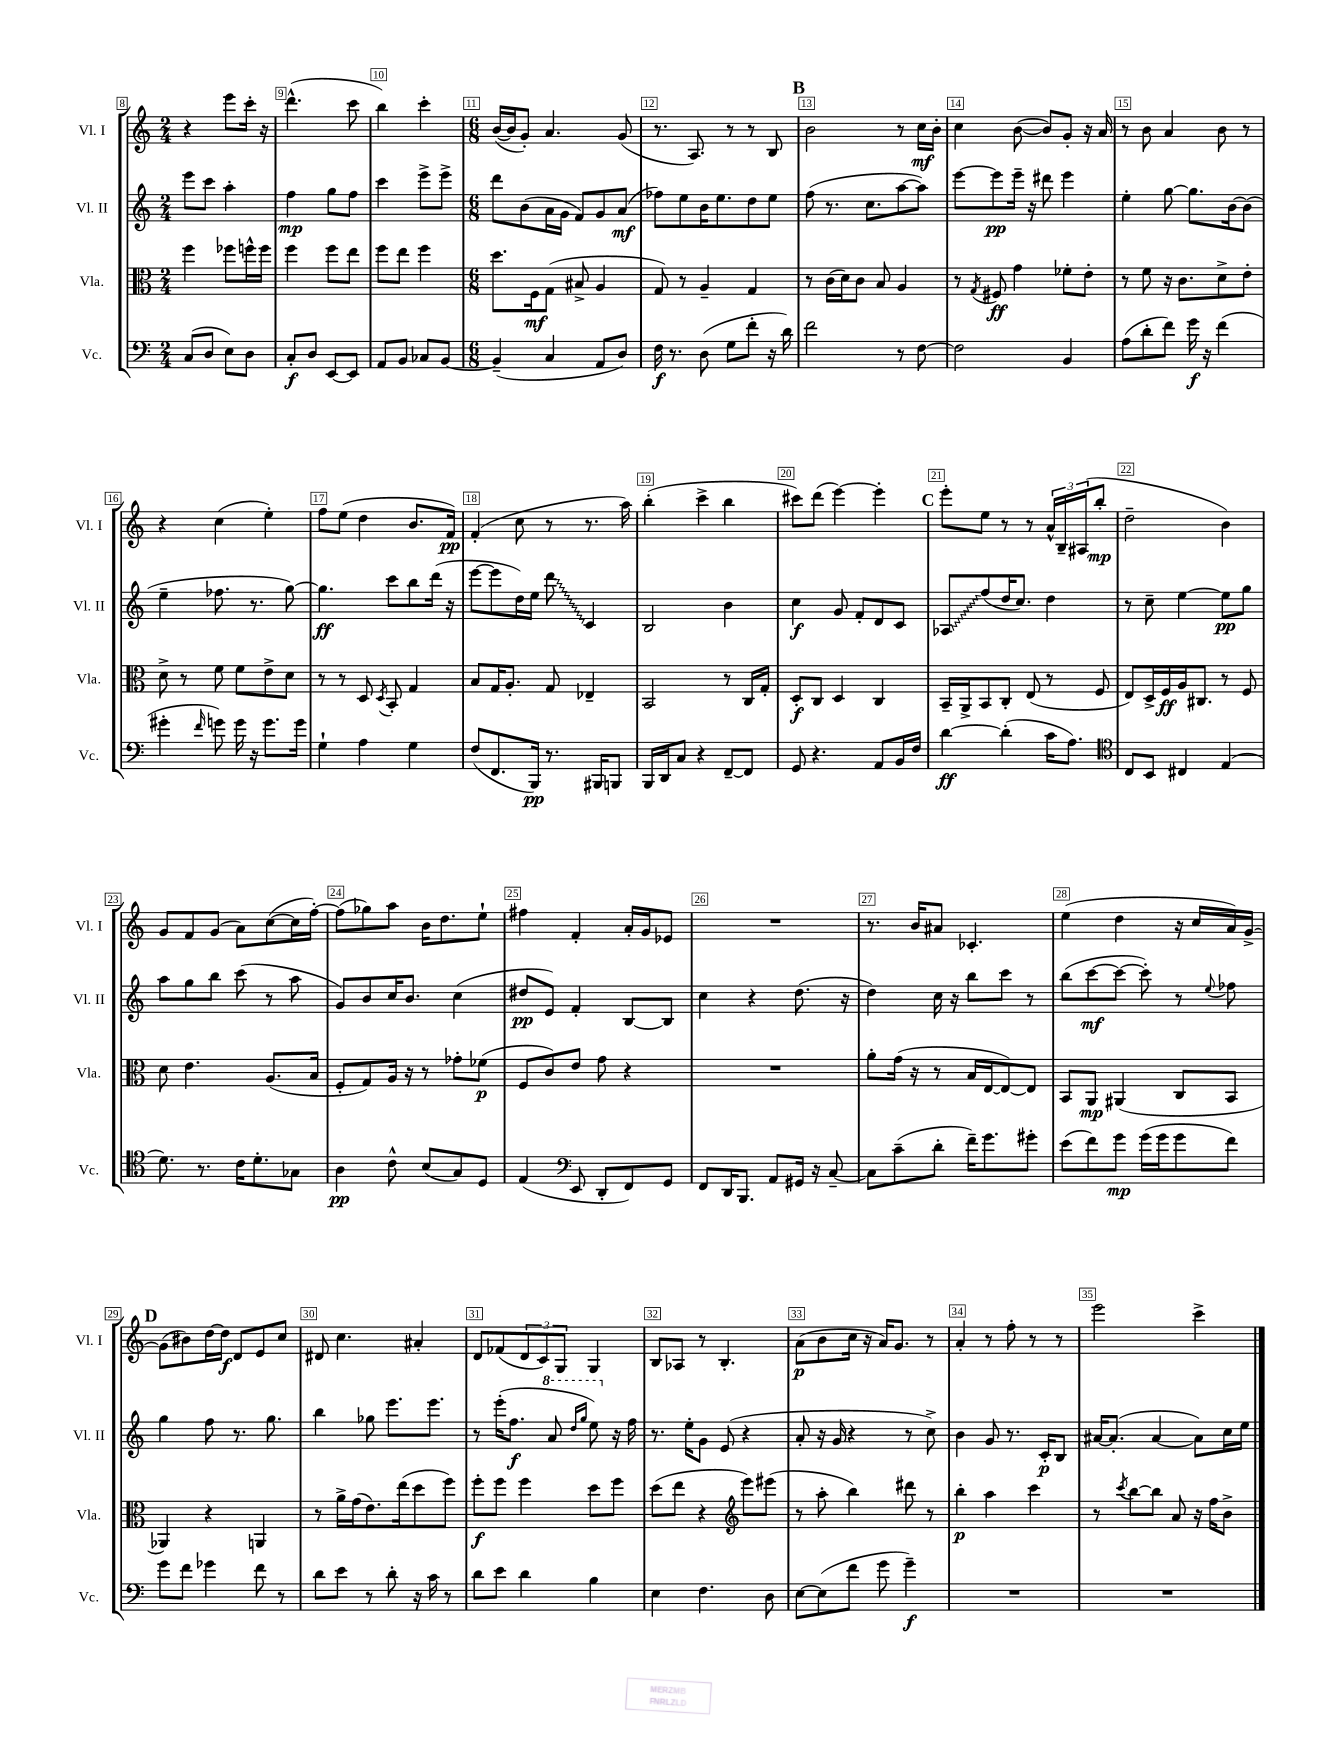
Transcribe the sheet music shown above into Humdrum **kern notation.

**kern	**kern	**kern	**kern
*staff4	*staff3	*staff2	*staff1
*clefF4	*clefC3	*clefG2	*clefG2
*k[]	*k[]	*k[]	*k[]
*M2/4	*M2/4	*M2/4	*M2/4
(8C	4ff	8eee	4r
8D	.	8ccc	.
8E)	8ff-	4aa'	8eee
8D	16ff^^	.	16ccc'
.	16ff	.	16r
=	=	=	=
8C'	4ff	4ff	(4.ddd^^
8D	.	.	.
[8EE	8ff	8gg	.
8EE]	8ee	8ff	8ccc
=	=	=	=
8AA	8ff	4ccc	4bb)
8BB	8ee	.	.
8C-	4ff	8eee^	4ccc'
[8BB	.	8eee^	.
=	=	=	=
*M6/8	*M6/8	*M6/8	*M6/8
(4BB~]	8.dd	8ddd	([16b
.	.	.	16b]
.	.	(8b	8g')
.	16F	.	.
4C	(8G	16a	4.a
.	.	16g	.
.	8B#^	8f)	.
8AA	4A	8g	.
8D)	.	(8a	(8g
=	=	=	=
16F	8G)	8ff-)	8.r
8.r	.	.	.
.	8r	8ee	.
.	.	.	8.A)
(8D	4A~	16b	.
.	.	8.ee	.
8G	.	.	8r
8f'	4G	8dd	8r
16r	.	8ee	8B
16d)	.	.	.
=	=	=	=
2f	8r	(8ff	2b
.	(16c	8.r	.
.	16d)	.	.
.	8c	.	.
.	.	8.cc	.
.	8B	.	.
8r	4A	[8aa	8r
[8F	.	8aa])	16cc
.	.	.	16b'
=	=	=	=
2F]	8r	[8eee	4cc
.	8qG	.	.
.	8F#	8eee]	.
.	4g	16eee~	([8b
.	.	16r	.
.	.	8ddd#	8b])
4BB	8f-'	4eee	8g'
.	8e'	.	16r
.	.	.	16a
=	=	=	=
(8A	8r	4ee'	8r
8d'	8f	.	8b
8f)	16r	[8gg	4a
.	8.c	.	.
16g	.	8.gg]	.
16r	.	.	.
(4f	8d^	.	8b
.	.	[16b	.
.	8e'	(8b]	8r
=	=	=	=
4g#'	8d^	4ee~	4r
.	8r	.	.
16qqf	.	.	.
8g)	8f	8.ff-	(4cc
16g	8f	.	.
16r	.	8.r	.
8.g	8e^	.	4ee')
.	8d	[8gg)	.
16g	.	.	.
=	=	=	=
4G`	8r	4.gg]	8ff
.	8r	.	(8ee
4A	8D	.	4dd
.	8qD	.	.
.	8BB'	8ccc	.
4G	4G	8bb	8.b
.	.	(16ddd	.
.	.	16r	16f)
=	=	=	=
(8F	8B	[8eee	(4f'
8.FF	16G	8eee]	.
.	8.A'	.	.
.	.	16dd)	8cc
16BBB)	.	16ee	.
8.r	8G	8ddd	8r
.	4E-~	4c	8.r
16BBB#	.	.	.
8BBB	.	.	.
.	.	.	16aa)
=	=	=	=
16BBB	2BB	2B	(4bb'
16DD	.	.	.
8C	.	.	.
4r	.	.	4ccc^
[8FF~	8r	4b	4bb
8FF]	16C	.	.
.	16G'	.	.
=	=	=	=
8GG	8D'	4cc	8ccc#)
4.r	8C	.	(8ddd
.	4D	8g	[4eee)
.	.	8f'	.
8AA	4C	8d	4eee']
16BB	.	8c	.
16F	.	.	.
=	=	=	=
[4d	16BB~	8A-	8eee'
.	16AA^	.	.
.	8BB	(8ff	8ee
(4d']	8C'	16dd	8r
.	.	8.cc)	.
.	(8E	.	8r
16c	8r	4dd	24a^^
.	.	.	24B~
8.A)	.	.	.
.	.	.	(24A#
.	8F	.	8bb'
=	=	=	=
*clefC4	*	*	*
8C	8E)	8r	2dd~
8BB	16D^	8cc~	.
.	16F	.	.
4C#	16A	[4ee	.
.	8.C#	.	.
(4E	8r	8ee]	4b)
.	8F	8gg	.
=	=	=	=
8.d)	8d	8aa	8g
.	4.e	8gg	8f
8.r	.	.	.
.	.	8bb	(8g
16c	.	(8ccc	8a)
8.d'	.	.	.
.	(8.A	8r	([8cc
8G-	.	8aa	16cc]
.	16B	.	[16ff')
=	=	=	=
4A	8F'	8g)	(8ff]
.	8G)	8b	8gg-)
8c^^	16A	16cc	8aa
.	16r	8.b	.
(8B	8r	.	16b
.	.	.	8.dd
8G)	8g-'	(4cc	.
8D	(8f-	.	8ee`
=	=	=	=
(4E	8F	8dd#	4ff#
.	8c)	8e)	.
*clefF4	*	*	*
8EE	8e	4f'	4f'
8DD'	8g	.	.
8FF)	4r	[8B	16a'
.	.	.	16g
8GG	.	8B]	8e-
=	=	=	=
8FF	2.r	4cc	2.r
16DD	.	.	.
8.BBB	.	.	.
.	.	4r	.
8AA	.	.	.
16GG#	.	(8.dd	.
16r	.	.	.
[8C~	.	.	.
.	.	16r	.
=	=	=	=
8C]	8a'	4dd)	8.r
(8c~	(16g	.	.
.	16r	.	16b
8d'	8r	16cc	8a#
.	.	16r	.
16f~)	16B	8bb	4.c-'
8.g	[16E	.	.
.	8E_)	8ccc	.
8g#'	8E]	8r	.
=	=	=	=
(8e	8BB	(8bb	(4ee
8f)	8AA	[8ccc	.
8g	(4AA#	8ccc_	4dd
(16g	.	8ccc'])	.
16g	.	.	.
8g	8C	8r	16r
.	.	.	16cc
.	.	8qqee	.
8f)	8BB	8ff-	16a)
.	.	.	[16g^
=	=	=	=
8g	4AA-)	4gg	(8g]
8f	.	.	8b#)
4g-	4r	8ff	[16dd
.	.	.	16dd]
.	.	8.r	8d
8f	4AA	.	8e
.	.	8.gg	.
8r	.	.	8cc
=	=	=	=
8d	8r	4bb	8d#
8e	16a^	.	4.cc
.	(16g	.	.
8r	8.e)	8gg-	.
8d'	.	8.eee	.
.	(16ee	.	.
16r	8dd	.	4a#'
16c	.	8.eee	.
8r	8ff)	.	.
=	=	=	=
8d	8ff'	8r	8d
8e	8ff	(16eee'	(8f-
.	.	8.ff	.
4d	4ff	.	12d
.	.	.	12c)
.	.	8aa	.
.	.	.	12G
.	.	16qqddd	.
.	.	16qqggg	.
4B	8dd	8eee)	4G
.	8ff	16r	.
.	.	16ff	.
=	=	=	=
4E	(8dd	8.r	8B
.	8ee	.	8A-
.	.	16ee'	.
4.F	4r	8g	8r
.	.	(8e	4.B'
*	*clefG2	*	*
.	8eee)	4r	.
8D	(8eee#	.	.
=	=	=	=
[8E	8r	8a'	(8a
(8E]	8aa'	16r	8b
.	.	16g	.
8f	4bb)	4r	16cc
.	.	.	16r
8g	.	.	16a)
.	.	.	8.g
4g~)	8ddd#	8r	.
.	8r	8cc^)	8r
=	=	=	=
2.r	4bb'	4b	4a'
.	4aa	8g	8r
.	.	8.r	8ff'
.	4ccc	.	8r
.	.	16c'	.
.	.	8B	8r
=	=	=	=
2.r	8r	[16a#	2eee
.	.	(8.a#']	.
.	8qccc	.	.
.	[8bb	.	.
.	8bb]	[4a#	.
.	8a	.	.
.	16r	8a#])	4ccc^
.	16ff	.	.
.	8b^	16cc	.
.	.	16ee	.
==	==	==	==
*-	*-	*-	*-
